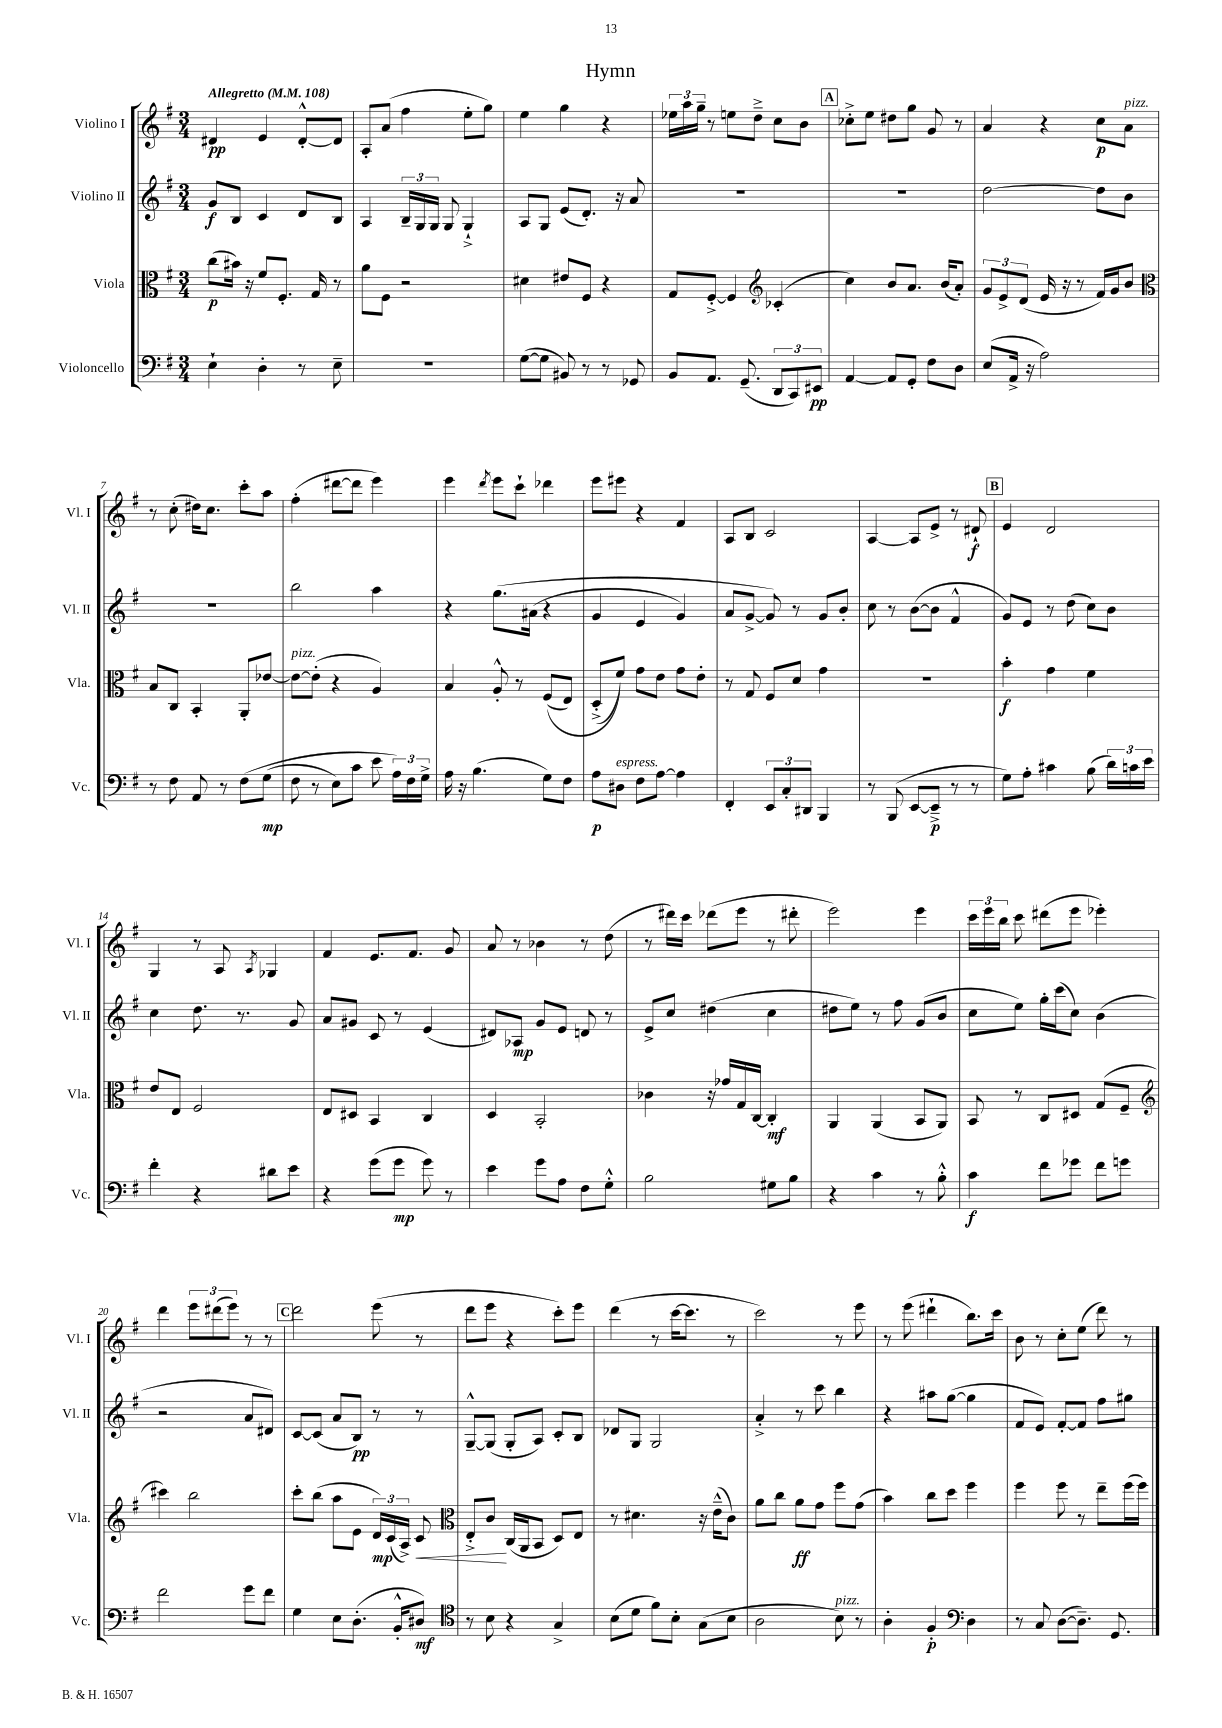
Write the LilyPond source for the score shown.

\header { title = "Hymn" }
<<
\new StaffGroup <<
\new Staff = "s0" \with { instrumentName = "Violino I" shortInstrumentName = "Vl. I" } {
    \clef treble \key g \major \numericTimeSignature \time 3/4 \tempo "Allegretto" 4 = 108
    \autoBeamOff dis'4\pp e'4 dis'8[~-.-^ dis'8] |
    a8[-. a'8]( fis''4 e''8[-. g''8]) |
    e''4 g''4 r4 |
    \tuplet 3/2 { ees''16[ a''16 g''16]-- } r8 e''8[ d''8]---> c''8[ b'8] |
    \mark \markup { \box "A" } ces''8[-.-> e''8] dis''8[ g''8] g'8 r8 |
    a'4 r4 c''8[\p a'8]^\markup { \italic "pizz." } |
    r8 c''8-.( dis''16[) c''8.] c'''8[-. a''8] |
    fis''4-.( dis'''8[~ dis'''8] e'''4) |
    e'''4 \acciaccatura { d'''8 } e'''8[ c'''8]-! des'''4 |
    e'''8[ eis'''8] r4 fis'4 |
    a8[ b8] c'2 |
    a4~ a8[ e'8]-> r8 dis'8-!\f |
    \mark \markup { \box "B" } e'4 d'2 |
    g4 r8 a8 \acciaccatura { a8 } ges4 |
    fis'4 e'8.[ fis'8.] g'8 |
    a'8 r8 bes'4 r8 d''8( |
    r8 dis'''16[) c'''16] des'''8[( e'''8] r8 dis'''8-. |
    e'''2) e'''4 |
    \tuplet 3/2 { c'''16[ e'''16 b''16] } c'''8 dis'''8[( e'''8] ees'''4-.) |
    d'''4 \tuplet 3/2 { e'''8[ dis'''8( e'''8]) } r8 r8 |
    \mark \markup { \box "C" } d'''2 e'''8( r8 |
    d'''8[ e'''8] r4 c'''8[-.) e'''8] |
    d'''4( r8 c'''16[~ c'''8.] r8 |
    c'''2) r8 e'''8 |
    r8 e'''8( dis'''4-! b''8.[) c'''16] |
    b'8 r8 c''8[-. e''8]( d'''8) r8 \bar "|." |
}
\new Staff = "s1" \with { instrumentName = "Violino II" shortInstrumentName = "Vl. II" } {
    \clef treble \key g \major \numericTimeSignature \time 3/4
    \autoBeamOff g'8[\f b8] c'4 d'8[ b8] |
    a4 \tuplet 3/2 { b16[-- g16 g16] } g8 g4-!-> |
    a8[ g8] e'8[( d'8.]-.) r16 a'8 |
    R2. |
    \mark \markup { \box "A" } R2. |
    d''2~ d''8[ b'8] |
    R2. |
    b''2 a''4 |
    r4 g''8.[\( ais'16]( r4 |
    g'4 e'4 g'4) |
    a'8[ g'8]~-> g'8\) r8 g'8[ b'8]-. |
    c''8 r8 b'8[~( b'8] fis'4-^ |
    \mark \markup { \box "B" } g'8[) e'8] r8 d''8( c''8[) b'8] |
    c''4 d''8. r8. g'8 |
    a'8[ gis'8] c'8 r8 e'4( |
    dis'8[) aes8]\mp g'8[ e'8] d'8 r8 |
    e'8[-> c''8] dis''4( c''4 |
    dis''8[ e''8]) r8 fis''8 g'8[( b'8] |
    c''8[ e''8]) g''16[-. c'''16( c''8]) b'4( |
    r2 a'8[ dis'8]) |
    \mark \markup { \box "C" } c'8[~ c'8]( a'8[ b8]\pp) r8 r8 |
    g8[~---^ g8]( g8[-. a8]) c'8[-. b8] |
    des'8[ g8] g2 |
    a'4-.-> r8 c'''8 b''4 |
    r4 ais''8[ g''8]~( g''4 |
    fis'8[ e'8]) fis'8[~-. fis'8] fis''8[ gis''8] \bar "|." |
}
\new Staff = "s2" \with { instrumentName = "Viola" shortInstrumentName = "Vla." } {
    \clef alto \key g \major \numericTimeSignature \time 3/4
    \autoBeamOff c''8[\p( bis'16]) r16 fis'8[ fis8.]-. g16 r8 |
    a'8[ fis8] r2 |
    dis'4 eis'8[ fis8] r4 |
    g8[ fis8]~-.-> fis4 \clef treble ces'4-.( |
    \mark \markup { \box "A" } c''4) b'8[ a'8.] b'16[( a'8]-.) |
    \tuplet 3/2 { g'8[ e'8-> d'8]( } e'16 r16 r8 fis'16[) g'16 b'8] |
    \clef alto b8[ c8] b,4-. a,8[-. ees'8]~ |
    ees'8[~^\markup { \italic "pizz." } ees'8]-.( r4 a4) |
    b4 a8-.-^ r8 fis8[(\( e8]) |
    d8[-.->( fis'8])\) g'8[ e'8] g'8[ e'8]-. |
    r8 g8 fis8[ d'8] g'4 |
    R2. |
    \mark \markup { \box "B" } b'4-.\f g'4 fis'4 |
    e'8[ e8] fis2 |
    e8[ dis8] b,4 c4 |
    d4 b,2-. |
    ces'4 r16 ges'16[ g16 c16]~ c4-.\mf |
    a,4 a,4( b,8[ a,8]) |
    b,8 r8 c8[ dis8] g8[( fis8]-- |
    \clef treble cis'''4) b''2 |
    \mark \markup { \box "C" } c'''8[-. b''8]( a''8[ e'8] \tuplet 3/2 { d'16[\mp) c'16( a16]->) } c'8\< |
    \clef alto e8[-.-> c'8]\! c16[( a,16 b,8] d8[) e8] |
    r8 dis'4. r16 e'16[---^( c'8]) |
    a'8[ c''8] a'8[\ff g'8] fis''8[ g'8]( |
    b'4) c''8[ d''8] fis''4 |
    fis''4 fis''8 r8 e''8[-- fis''16( fis''16]) \bar "|." |
}
\new Staff = "s3" \with { instrumentName = "Violoncello" shortInstrumentName = "Vc." } {
    \clef bass \key g \major \numericTimeSignature \time 3/4
    \autoBeamOff e4-! d4-. r8 e8-- |
    R2. |
    g8[~( g8] bis,8) r8 r8 ges,8 |
    b,8[ a,8.] g,8.--( \tuplet 3/2 { d,8[ c,8) eis,8]\pp } |
    \mark \markup { \box "A" } a,4~ a,8[ g,8]-. fis8[ d8] |
    e8[( a,16]-> r16 a2) |
    r8 fis8 a,8 r8 fis8[\( g8]\mp( |
    fis8 r8 e8[) c'8] e'8 \tuplet 3/2 { a16[\) fis16 g16]-> } |
    a16 r16 b4.( g8[) fis8] |
    a8[\p dis8]^\markup { \italic "espress." } fis8[ a8]~ a4 |
    fis,4-. \tuplet 3/2 { e,8[ c8-. dis,8] } b,,4 |
    r8 b,,8( e,8[~ e,8]--->\p r8 r8 |
    \mark \markup { \box "B" } g8[) a8]-. cis'4 b8( \tuplet 3/2 { d'16[) c'16 e'16] } |
    fis'4-. r4 dis'8[ e'8] |
    r4 g'8[( g'8]\mp g'8) r8 |
    e'4 g'8[ a8] fis8[ g8]-.-^ |
    b2 gis8[ b8] |
    r4 c'4 r8 b8-.-^ |
    c'4\f fis'8[ ges'8] fis'8[ g'8] |
    fis'2 g'8[ fis'8] |
    \mark \markup { \box "C" } g4 e8[ d8.]-.( b,16[-.-^ dis8]\mf) |
    \clef tenor r8 b8 r4 g4-> |
    b8[( d'8] fis'8[) b8]-. g8[( b8] |
    a2 b8^\markup { \italic "pizz." }) r8 |
    a4-. fis4-.\p \clef bass d4 |
    r8 c8 d8[~( d8.]--) g,8. \bar "|." |
}
>>
>>
